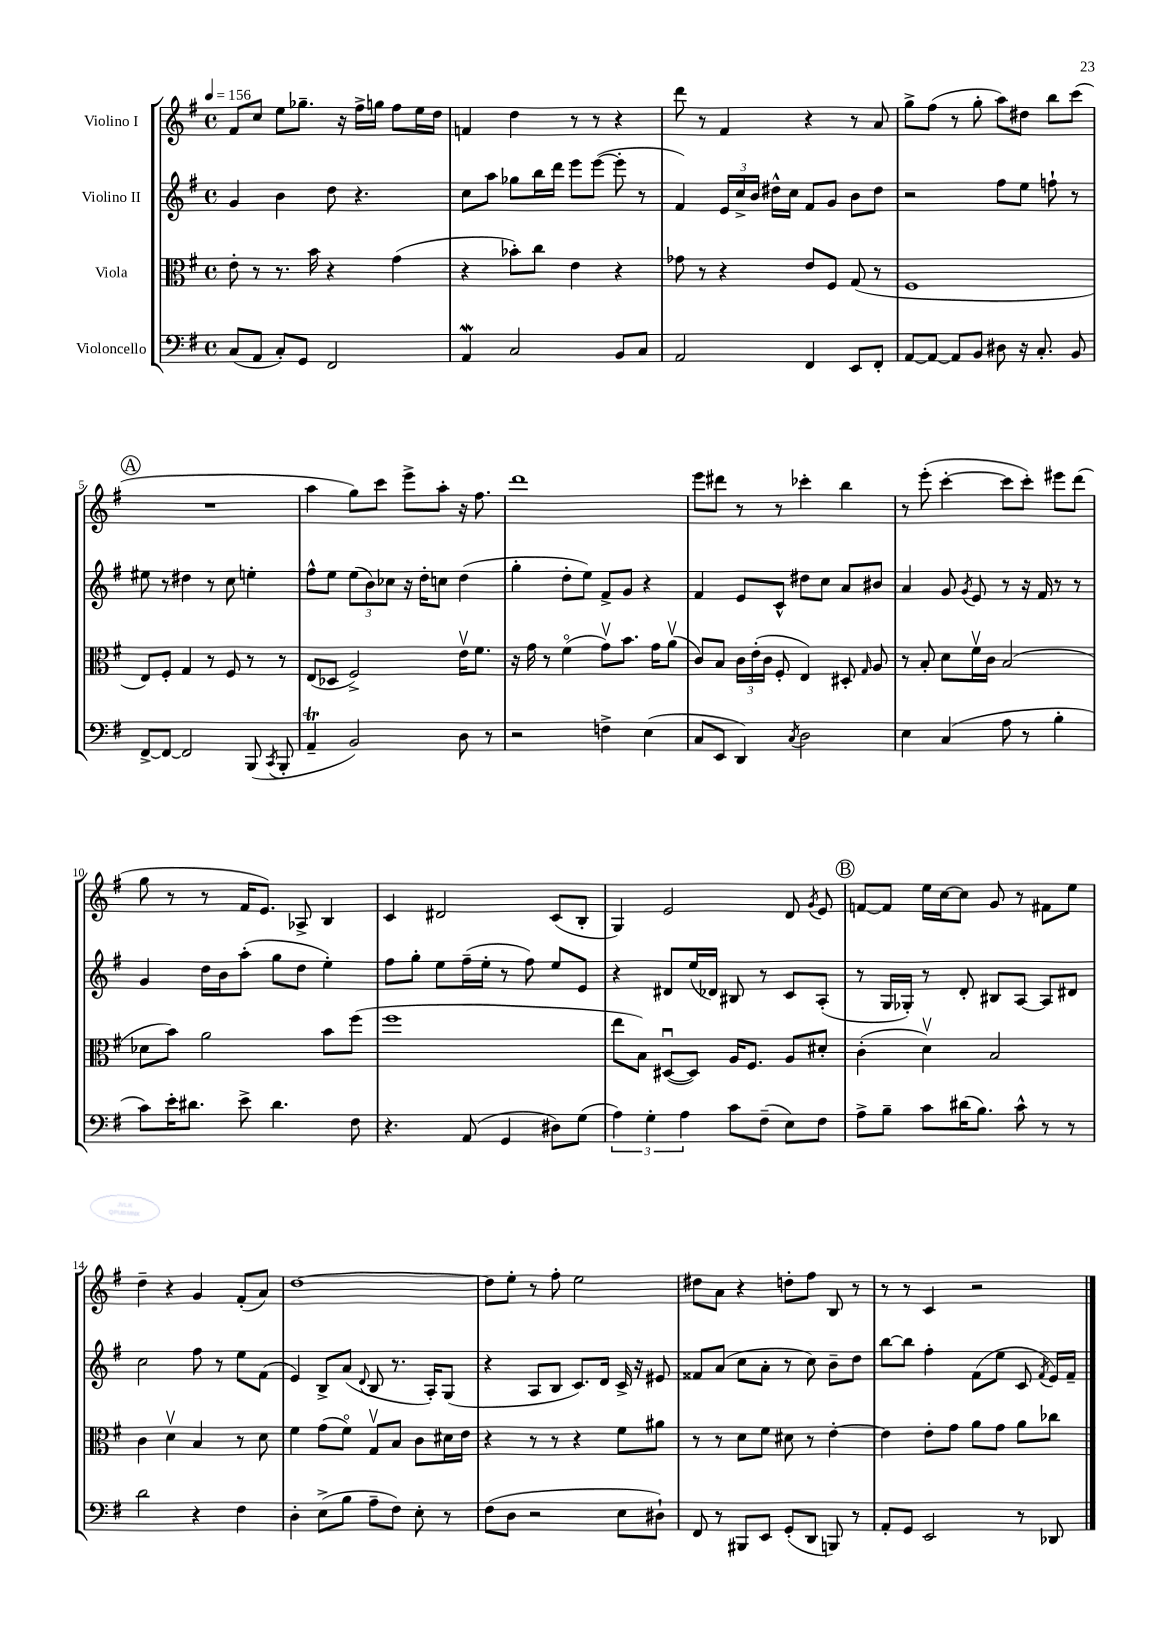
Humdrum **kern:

**kern	**kern	**kern	**kern
*staff4	*staff3	*staff2	*staff1
*clefF4	*clefC3	*clefG2	*clefG2
*k[f#]	*k[f#]	*k[f#]	*k[f#]
*M4/4	*M4/4	*M4/4	*M4/4
*met(c)	*met(c)	*met(c)	*met(c)
*MM156	*MM156	*MM156	*MM156
(8C	8e'	4g	8f#
8AA	8r	.	8cc
8C')	8.r	4b	8ee
8GG	.	.	8.gg-~
.	16b	.	.
2FF#	4r	8dd	.
.	.	.	16r
.	.	4.r	16ff#^
.	.	.	16gg
.	(4g	.	8ff#
.	.	.	16ee
.	.	.	16dd
=	=	=	=
4AA	4r	8cc	4f
.	.	8aa	.
2C	8b-')	8gg-	4dd
.	8cc	16bb	.
.	.	16ddd	.
.	4e	8eee	8r
.	.	([8eee	8r
8BB	4r	8eee']	4r
8C	.	8r	.
=	=	=	=
2AA	8g-	4f#)	8ddd
.	8r	.	8r
.	4r	24e	4f#
.	.	24cc^	.
.	.	24b	.
.	.	16dd#^^	.
.	.	16cc	.
4FF#	8e	8f#	4r
.	8F#	8g	.
8EE	(8G	8b	8r
8FF#'	8r	8dd#	8a
=	=	=	=
[8AA	1F#	2r	8gg^
8AA_	.	.	(8ff#
8AA]	.	.	8r
8BB	.	.	8gg'
8D#	.	8ff#	8aa)
16r	.	8ee	8dd#
8.C'	.	.	.
.	.	8ff`	8bb
8BB	.	8r	(8ccc
=	=	=	=
[8FF#^	8E)	8ee#	1r
8FF#_	8F#'	8r	.
2FF#]	4G	4dd#	.
.	8r	8r	.
.	8F#	8cc	.
(8BBB	8r	4ee'	.
8qCC	.	.	.
8BBB'	8r	.	.
=	=	=	=
4AA~	(8E	8ff#^^	4aa
.	8D-	8ee	.
2BB)	2F#^)	(12ee	8gg)
.	.	12b)	.
.	.	.	8ccc
.	.	12cc-	.
.	.	16r	8eee^
.	.	16dd'	.
.	.	8cc	8aa'
8D	16ev	(4dd	16r
.	8.f#	.	8.ff#
8r	.	.	.
=	=	=	=
2r	16r	4gg'	1ddd
.	16g	.	.
.	8r	.	.
.	(4f#o	8dd'	.
.	.	8ee)	.
4F^	8gv)	8f#^	.
.	8.b	8g	.
(4E	.	4r	.
.	16g	.	.
.	(8av	.	.
=	=	=	=
8C	8c)	4f#	8eee
8EE	8B	.	8ddd#
4DD)	24c	8e	8r
.	(24e'	.	.
.	24c	.	.
.	8F#'	8c^^	8r
8qC	.	.	.
2D	4E)	8dd#	4ccc-'
.	.	8cc	.
.	8D#'	8a	4bb
.	16qqG	.	.
.	8A	8b#	.
=	=	=	=
4E	8r	4a	8r
.	8B'	.	(8eee'
(4C	8d	8g	[4ccc'
.	.	8qg	.
.	16f#v	8e	.
.	16c	.	.
8A	(2B	8r	8ccc]
8r	.	16r	8ccc')
.	.	16f#	.
4B'	.	8r	8eee#
.	.	8r	(8ddd
=	=	=	=
8c)	8d-	4g	8gg
16e'	8b)	.	8r
8.d#	.	.	.
.	2a	16dd	8r
.	.	16b	.
8e^	.	(8aa'	16f#
.	.	.	8.e)
4.d#	.	8gg	.
.	.	8dd	8A-^
.	8b	4ee')	4B
8F#	(8ff#	.	.
=	=	=	=
4.r	1ff#	8ff#	4c
.	.	8gg'	.
.	.	8ee	2d#
(8AA	.	(16ff#~	.
.	.	16ee'	.
4GG	.	8r	.
.	.	8ff#)	.
8D#)	.	8ee	(8c
(8G	.	8e	8B'
=	=	=	=
6A)	8ee	4r	4G)
.	8B)	.	.
6G'	.	.	.
.	([8D#u	8d#	2e
6A	.	.	.
.	8D#])	(16ee	.
.	.	16d-)	.
8c	16A	8B#	.
.	8.F#	.	.
(8F#~	.	8r	.
8E)	8A	8c	8d
.	.	.	8qg
8F#	8d#'	(8A'	8e
=	=	=	=
8A^	(4c'	8r	[8f
8B~	.	16G	8f]
.	.	16G-')	.
8c	4dv)	8r	16ee
.	.	.	[16cc
(16d#	.	8d'	8cc]
8.B)	.	.	.
.	2B	8B#	8g
8c^^	.	[8A	8r
8r	.	8A]	8f#
8r	.	8d#	8ee
=	=	=	=
2d	4c	2cc	4dd~
.	4dv	.	4r
4r	4B	8ff#	4g
.	.	8r	.
4F#	8r	8ee	(8f#'
.	8d	(8f#	8a)
=	=	=	=
4D'	4f#	4e)	[1dd
(8E^	(8g	8B^	.
8B	8f#o)	(8a	.
.	.	8qqd	.
8A~	8Gv	8B	.
8F#)	8B	8.r	.
8E'	8c	.	.
.	.	16A')	.
8r	16d#	(8G	.
.	16e	.	.
=	=	=	=
(8F#	4r	4r	8dd]
8D	.	.	8ee'
2r	8r	8A	8r
.	8r	8B	8ff#'
.	4r	8.c)	2ee
.	.	16d	.
8E	8f#	16c^	.
.	.	16r	.
8D#`)	8a#	8e#	.
=	=	=	=
8FF#	8r	8f##	8dd#
8r	8r	(8a	8a
8BBB#	8d	8cc	4r
8EE	8f#	8a'	.
(8GG'	8d#	8r	8dd'
8DD	8r	8cc)	8ff#
8BBB)	[4e'	8b~	8B
8r	.	8dd	8r
=	=	=	=
8AA'	4e]	[8bb	8r
8GG	.	8bb]	8r
2EE	8e'	4ff#'	4c
.	8g	.	.
.	8a	(8f#	2r
.	8g	8ee	.
8r	8a	8c	.
.	.	8qf#	.
8DD-	8cc-	16e)	.
.	.	16f#~	.
==	==	==	==
*-	*-	*-	*-
